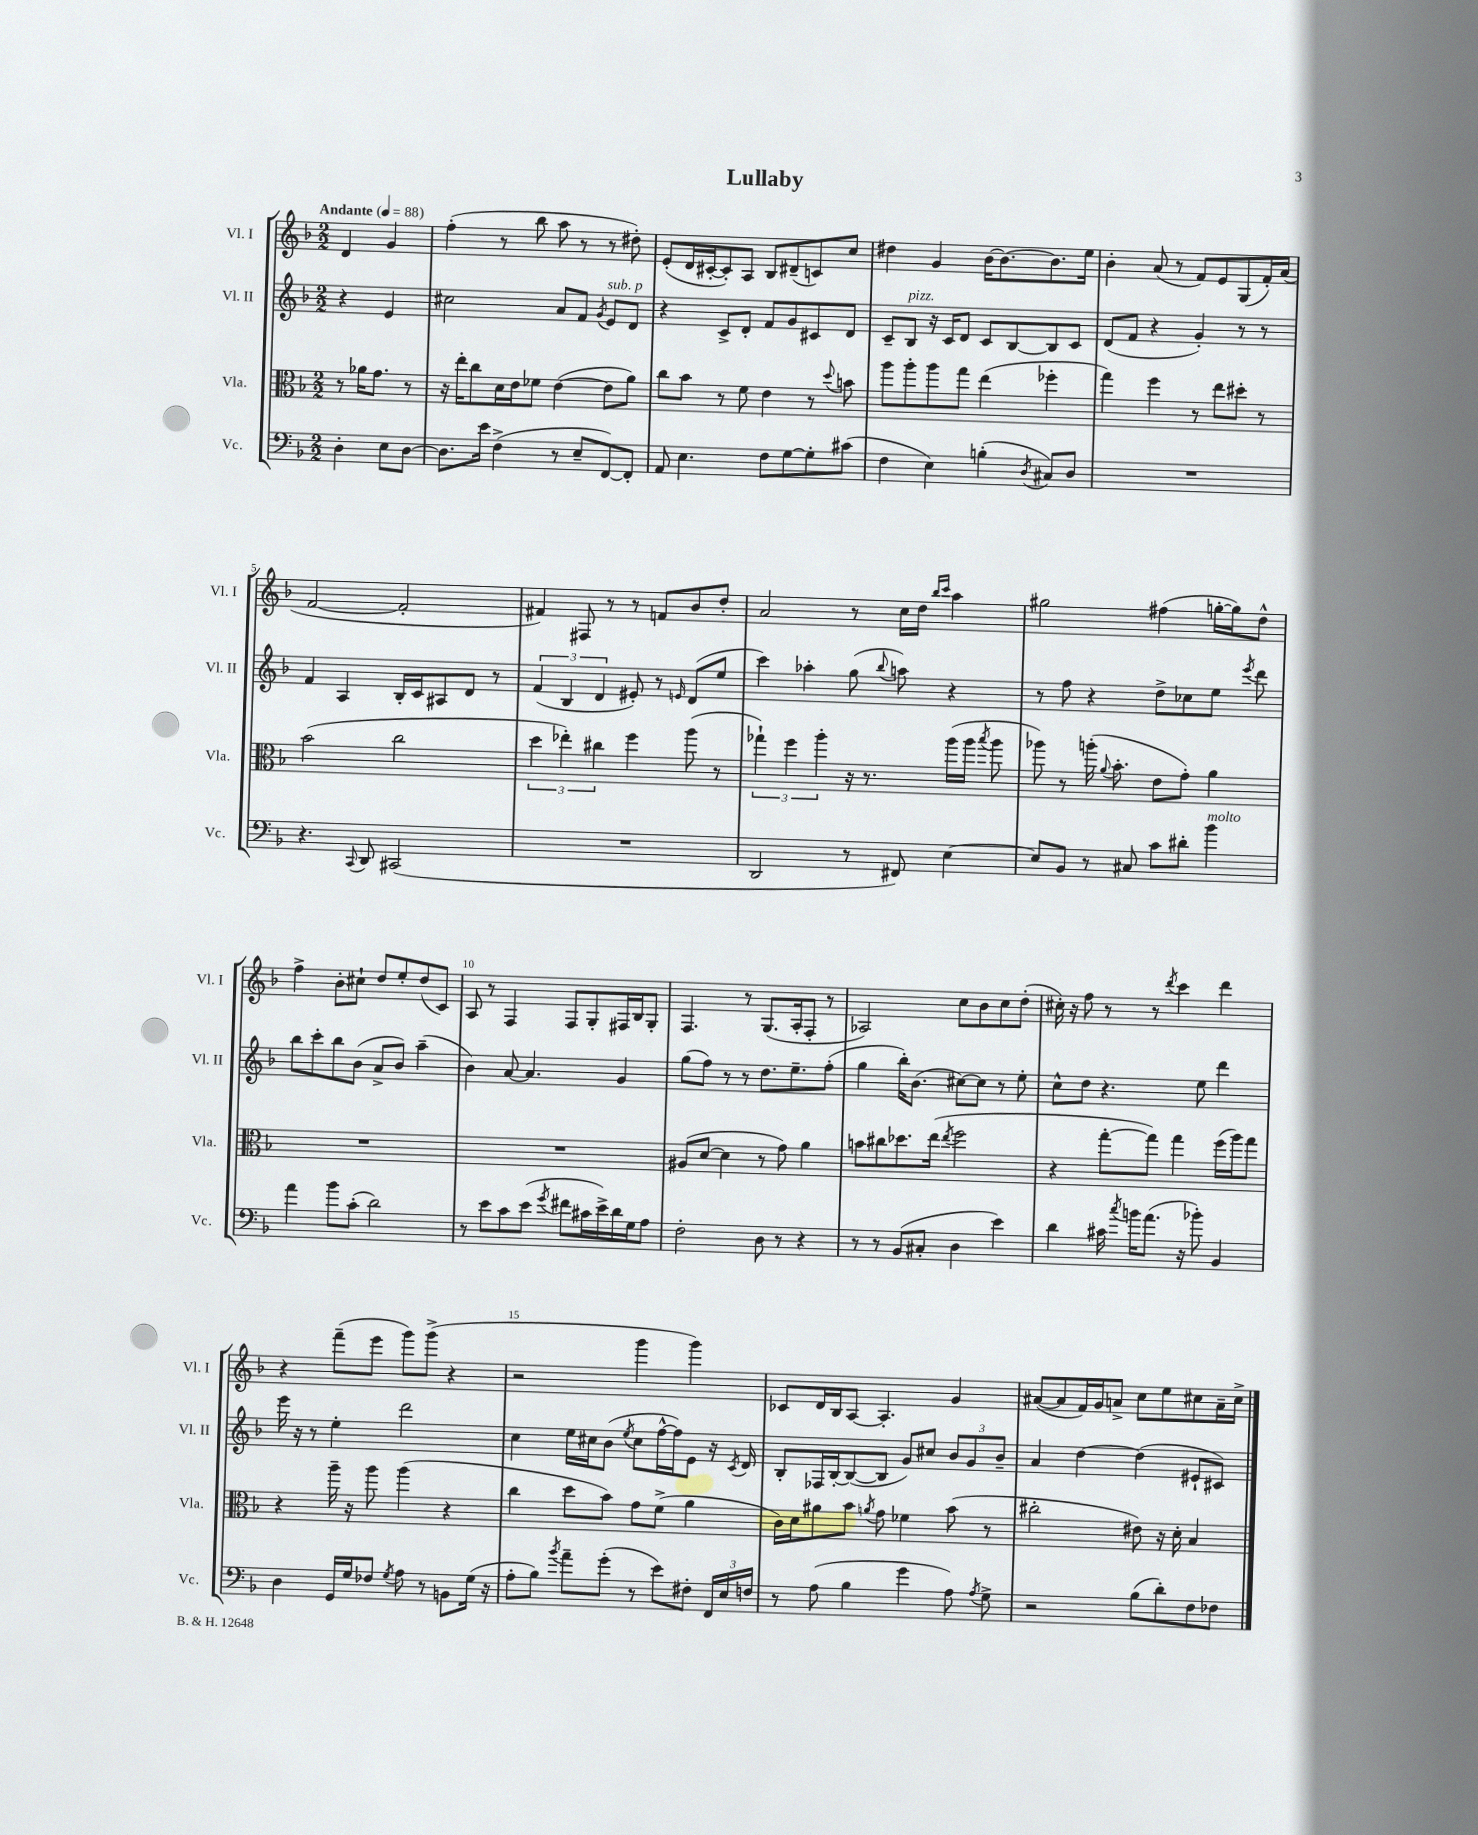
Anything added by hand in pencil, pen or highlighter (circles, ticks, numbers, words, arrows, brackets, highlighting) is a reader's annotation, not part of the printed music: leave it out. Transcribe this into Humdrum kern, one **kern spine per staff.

**kern	**kern	**kern	**kern
*staff4	*staff3	*staff2	*staff1
*clefF4	*clefC3	*clefG2	*clefG2
*k[b-]	*k[b-]	*k[b-]	*k[b-]
*M2/2	*M2/2	*M2/2	*M2/2
*MM88	*MM88	*MM88	*MM88
4D'	8r	4r	4d
.	16a-	.	.
.	8.g	.	.
8E	.	4e	4g
[8D	8r	.	.
=	=	=	=
8.D]	16r	2cc#	(4ff'
.	16ee'	.	.
.	8cc	.	.
16e	.	.	.
(4F^	16d	.	8r
.	16e	.	.
.	8f-	.	8bb-
8r	([4e	8a	8aa
8E~	.	8f	8r
.	.	8qg	.
[8FF)	8e]	8e	8r
8FF']	8a)	8d	8dd#')
=	=	=	=
8AA	8cc	4r	(8e'
4.E	8b-	.	16d
.	.	.	[16c#'
.	8r	8c^	8c#'])
.	8f	8d'	8A
8F	4e	8f	8B-
[8G	.	8g	(8d#~
8G']	8r	8c#	8c)
.	8qqdd	.	.
(8c#	8b	8d	8cc
=	=	=	=
4F	8aa	8c~	4dd#
.	8aa'	8B-	.
4E)	8aa	16r	4g
.	.	16c	.
.	8gg	8d	.
(4B'	(4ee	8c	[16b-
.	.	.	8.b-_
.	.	[8B-	.
8qD	.	.	.
8C#)	4ff-'	8B-]	8.b-]
8D	.	8c	.
.	.	.	16ee
=	=	=	=
1r	4gg)	(8d	4b-'
.	.	8f	.
.	4ff	4r	(8a
.	.	.	8r
.	8r	4g')	8f)
.	8ee	.	8e
.	8dd#'	8r	(8G
.	8r	8r	16f')
.	.	.	(16a
=	=	=	=
4.r	(2b-	4f	[2f
.	.	4A	.
8qqCC	.	.	.
8DD	.	.	.
(2CC#	2cc	16B-'	2f']
.	.	16c	.
.	.	8A#	.
.	.	8d	.
.	.	8r	.
=	=	=	=
1r	6dd	(6f	4f#)
.	6ee-')	6B-	.
.	.	.	8F#
.	6cc#	6d	.
.	.	.	8r
.	4ff	8e#')	8r
.	.	8r	8f
.	.	16qqe	.
.	(8aa	(8d	8b-
.	8r	8ee	8dd'
=	=	=	=
2DD	6gg-`)	4ccc)	2a
.	6ff	.	.
.	.	4aa-'	.
.	6aa'	.	.
8r	16r	(8gg	8r
.	8.r	.	.
.	.	8qqbb-	.
8FF#)	.	8aa)	16cc
.	.	.	16dd
.	.	.	16qqbb-
.	.	.	16qqccc
[4E	(16aa	4r	4aa
.	16aa	.	.
.	8qbb-	.	.
.	8aa	.	.
=	=	=	=
8E]	8aa-)	8r	2gg#
8BB-	8r	8ff	.
8r	(16aa'	4r	.
.	8qqa	.	.
.	8.b-'	.	.
8C#	.	.	.
8c	8e	8dd^	(4ff#
8d#'	8g')	8cc-	.
4b-	4a	8ee	[16gg'
.	.	.	16gg])
.	.	8qeee	.
.	.	8ddd	8dd^^
=	=	=	=
4a	1r	8bb-	4ff^
.	.	8ccc'	.
8b-	.	8bb-	8b-'
(8c'	.	(8b-	8cc#`
2d)	.	8a^	8dd
.	.	8b-)	8ee'
.	.	(4aa~	(8dd
.	.	.	8c)
=	=	=	=
8r	1r	4b-)	8A
8e	.	.	8r
8c	.	[8a	4F
(8e	.	4.a]	.
8qg	.	.	.
8f#	.	.	8F
16c#	.	.	8G'
16e^)	.	.	.
16d	.	4g	16F#
16G	.	.	16B-
8A	.	.	8G'
=	=	=	=
2F'	(8A#	(8gg	4.F
.	[8d	8ff)	.
.	4d]	8r	.
.	.	8r	8r
8D	8r	8.dd	(8.G
8r	8g)	.	.
.	.	8.ee~	16A'
4r	4a	.	8F'
.	.	(8ff'	8r
=	=	=	=
8r	8b	4gg	2A-)
8r	8cc#	.	.
(8BB-	8.dd-	16bb-')	.
.	.	(8.b-	.
8C#'	.	.	.
.	(16ee	.	.
.	8qee	.	.
4D	2ff	[8cc#)	8cc
.	.	8cc#]	8b-
4e)	.	8r	8cc
.	.	8ee'	(8dd'
=	=	=	=
4d	4r	8cc^^	16cc#')
.	.	.	16r
.	.	8dd	8ff
16c#	[8gg'	4.r	8r
8qcc	.	.	.
16b	.	.	.
(8.a	8gg])	.	8r
.	.	.	8qddd
.	4gg	.	4ccc
16r	.	.	.
8b-')	.	8ee	.
4BB-	(16ff	4ddd	4ddd
.	16aa)	.	.
.	8gg	.	.
=	=	=	=
4D	4r	16eee	4r
.	.	16r	.
.	.	8r	.
16GG	16aa~	4ee'	(8fff~
16G	16r	.	.
8F-	8aa	.	8eee
8qG	.	.	.
8A	(4aa	2ddd	8ggg)
8r	.	.	(8ggg^
8BB	4r	.	4r
(16G	.	.	.
16r	.	.	.
=	=	=	=
8A'	4cc	4cc	2r
8B-)	.	.	.
8qb-	.	.	.
8a~	8dd	16ee	.
.	.	16cc#	.
(8g'	8b-)	(8b-	.
.	.	8qee	.
8r	8g	8cc#	4ggg
8e)	(8f^	[16ff^^	.
.	.	16ff])	.
8F#'	4a	8e	4ggg)
24FF	.	16r	.
24E	.	.	.
.	.	8qc	.
.	.	16d	.
24F	.	.	.
=	=	=	=
8r	16c)	8B-'	8c-
.	16d	.	.
(8A	8a#	16F-	16d
.	.	[16B-'	16B-
4B-	8b-	(8B-_	[8A
.	8qa	.	.
.	8g	8B-]	4.A']
4g	4f-	8g)	.
.	.	8cc#	.
8A)	(8b-	12b-	4g
.	.	12g	.
8qA	.	.	.
8G^	8r	.	.
.	.	12b-~	.
=	=	=	=
2r	2cc#'	4a	([8a#
.	.	.	8a#]
.	.	[4dd	16f)
.	.	.	16g
.	.	.	8a^
(8B-	8e#)	(4dd]	8cc
8d')	16r	.	8ee
.	16d'	.	.
8F	4B-	8e#`	8cc#
8F-	.	8c#)	16a~
.	.	.	16cc#^
==	==	==	==
*-	*-	*-	*-
